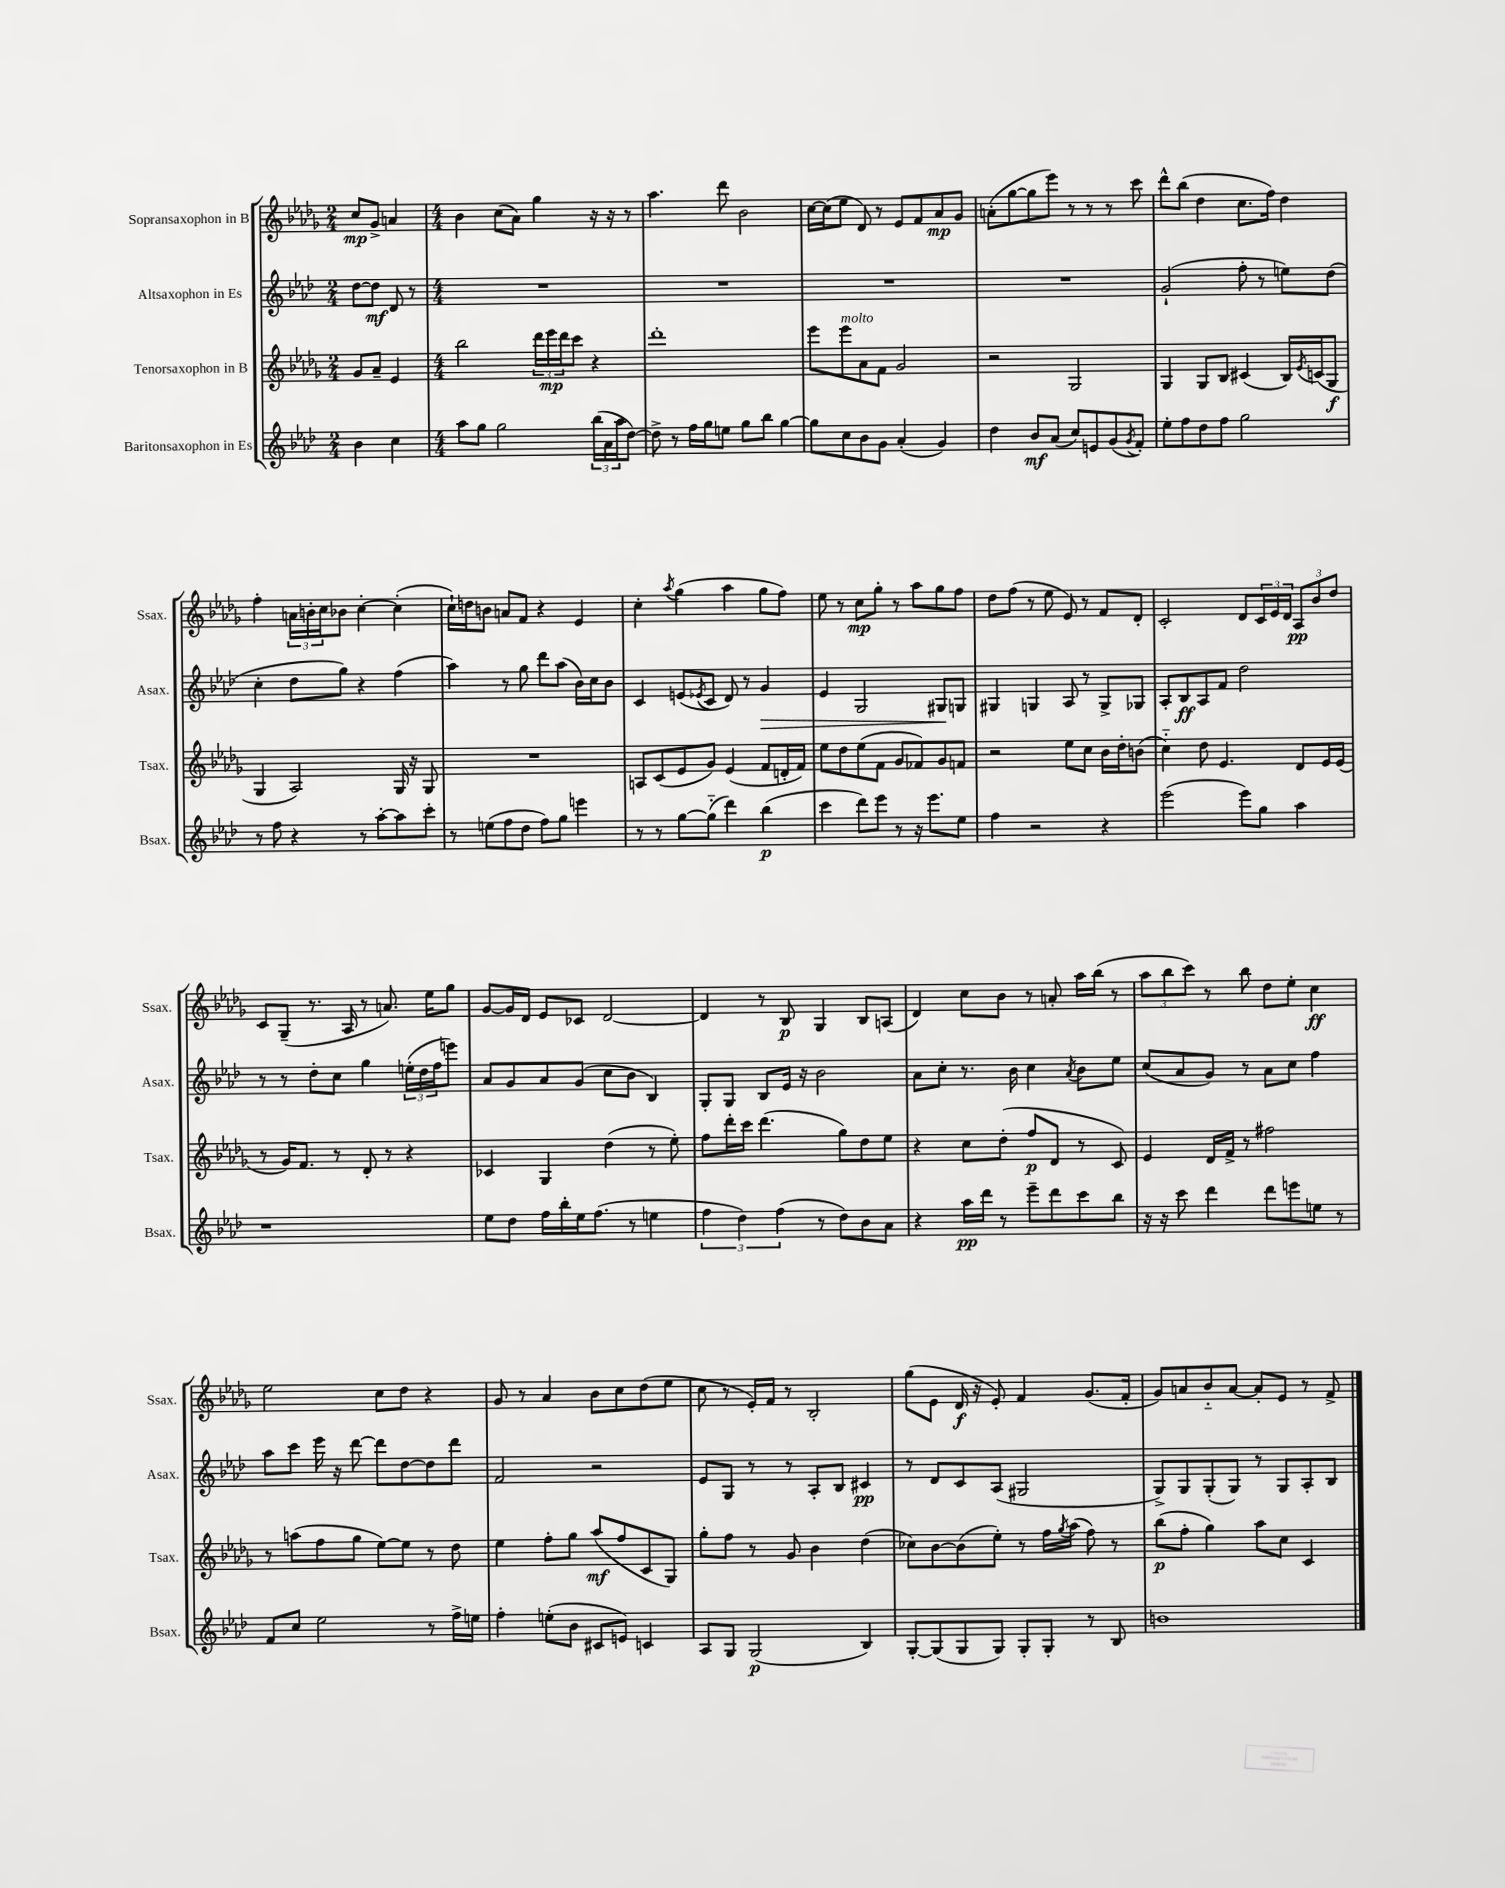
<<
\new StaffGroup <<
\new Staff = "s0" \with { instrumentName = "Sopransaxophon in B" shortInstrumentName = "Ssax." } {
    \clef treble \key des \major \numericTimeSignature \time 2/4
    c''8\mp ges'8-> a'4 |
    \numericTimeSignature \time 4/4 bes'4 c''8( aes'8) ges''4 r16 r16 r8 |
    aes''4. des'''8 bes'2 |
    c''16~ c''16( ees''8 des'8) r8 ees'8 f'8 aes'8\mp ges'8 |
    a'8-.( ges''8~ ges''8 ees'''8) r8 r8 r8 c'''8 |
    des'''8-^ bes''8( des''4 c''8. f''16) des''4 |
    f''4-. \tuplet 3/2 { a'16 b'16-. c''16 } bes'8 c''4~-. c''4-.( |
    c''16-!) d''16 b'8 a'8 f'8 r4 ees'4 |
    c''4-. \acciaccatura { aes''8 } ges''4( aes''4 ges''8 f''8) |
    ees''8 r8 c''8\mp ges''8-. r8 aes''8 ges''8 f''8 |
    des''8 f''8( r8 ees''8 ees'8) r8 f'8 des'8-. |
    c'2-. des'8 \tuplet 3/2 { c'16 ees'16 des'16 } \tuplet 3/2 { aes8\pp bes'8 des''8 } |
    c'8 ges8--( r8. aes16 r8 a'8.) ees''16 ges''8 |
    ges'8~ ges'16 des'16 ees'8 ces'8 des'2~ |
    des'4 r8 bes8\p ges4 bes8 a8( |
    des'4) c''8 bes'8 r8 a'8-. aes''16 bes''16( r8 |
    \tuplet 3/2 { aes''8 bes''8 c'''8) } r8 bes''8 des''8 ees''8-. c''4\ff |
    ees''2 c''8 des''8 r4 |
    ges'8 r8 aes'4 bes'8 c''8 des''8( ees''8 |
    c''8 r8 ees'16-.) f'16 r8 bes2-. |
    ges''8( ees'8 des'16\f r16 ees'8-.) f'4 ges'8.( f'16-. |
    ges'8) a'8 bes'8-_ a'8~ a'8-. ees'8 r8 f'8-> \bar "|." |
}
\new Staff = "s1" \with { instrumentName = "Altsaxophon in Es" shortInstrumentName = "Asax." } {
    \clef treble \key aes \major \numericTimeSignature \time 2/4
    des''8~ des''8\mf des'8 r8 |
    \numericTimeSignature \time 4/4 R1 |
    R1 |
    R1 |
    R1 |
    g'2-!( f''8-. r8 e''8) des''8( |
    c''4-. des''8 g''8) r4 f''4( |
    aes''4) r8 g''8 des'''8 aes''8( bes'16) c''16 bes'8 |
    c'4 e'8( \acciaccatura { ees'8 } c'8 des'8) r8 g'4\> |
    ees'4 g2 gis8\! g8 |
    gis4 g4 aes8 r8 g8-> ges8 |
    aes8-. bes8\ff aes8 f'8 des''2 |
    r8 r8 des''8-. c''8 g''4 \tuplet 3/2 { e''16-.( des''16 f''16 } e'''8) |
    aes'8 g'8 aes'8 g'8( c''8 bes'8 bes4) |
    g8-. g8 bes8 ees'16 r16 bes'2 |
    aes'8 c''8-. r8. bes'16 c''4 \acciaccatura { aes'8 } bes'8 ees''8 |
    c''8( aes'8 g'8) r8 aes'8 c''8 f''4 |
    aes''8 c'''8 ees'''16 r16 des'''8~ des'''8 des''8~ des''8 des'''8 |
    f'2 r2 |
    ees'8 g8 r8 r8 aes8-. bes8 cis'4\pp |
    r8 des'8 c'8 aes8( gis2 |
    g8->) g8 g8-.( g8) r8 g8 aes8-. bes8 \bar "|." |
}
\new Staff = "s2" \with { instrumentName = "Tenorsaxophon in B" shortInstrumentName = "Tsax." } {
    \clef treble \key des \major \numericTimeSignature \time 2/4
    ges'8 aes'8-- ees'4 |
    \numericTimeSignature \time 4/4 bes''2 \tuplet 3/2 { des'''16 ees'''16\mp des'''16 } c'''8 r4 |
    des'''1-. |
    ees'''8 ees'''8^\markup { \italic "molto" } aes'8 f'8 ges'2 |
    r2 ges2 |
    ges4 ges8 bes8 cis'4( bes16) \acciaccatura { ees'8 } c'16( ges8\f |
    ges4 aes2) ges16 r16 ges8 |
    R1 |
    a8 c'8( ees'8 ges'8) ees'4( f'8 d'16-. f'16) |
    ees''8 des''8 ees''8( f'8 ges'8 fes'8) ges'8 f'8 |
    r2 ees''8 c''8 bes'16 des''16-. b'8( |
    c''4-_) des''8 ees'4. des'8 ees'16 ees'16( |
    r8 ges'16) f'8. r8 des'8-. r8 r4 |
    ces'4 ges4 des''4( r8 ees''8-.) |
    f''8 des'''16-. c'''16 des'''4.( ges''8) des''8 ees''8 |
    r4 c''8 des''8-.( f''8\p des'8 r8 c'8) |
    ees'4 des'16 f'16-> r8 fis''2 |
    r8 a''8( f''8 ges''8 ees''8~) ees''8 r8 des''8 |
    ees''4 f''8-. ges''8 aes''8\mf( f''8 c'8 ges8) |
    ges''8-. f''8 r8 ges'8 bes'4 des''4( |
    ces''8) bes'8~ bes'8( ees''8-.) r8 f''16 \acciaccatura { ges''8 } aes''16( f''8) r8 |
    bes''8\p( f''8-. ges''4) aes''8 c''8 c'4 \bar "|." |
}
\new Staff = "s3" \with { instrumentName = "Baritonsaxophon in Es" shortInstrumentName = "Bsax." } {
    \clef treble \key aes \major \numericTimeSignature \time 2/4
    bes'4 c''4 |
    \numericTimeSignature \time 4/4 aes''8 g''8 g''2 \tuplet 3/2 { bes''16( aes'16 aes''16 } des''8~) |
    des''8-> r8 f''16 g''16 e''8 g''8 bes''8 g''4~ |
    g''8 c''8 bes'8 g'8 aes'4-.( g'4) |
    des''4 bes'8\mf aes'8( c''8) e'8 g'8( \acciaccatura { g'8 } f'8-.) |
    ees''8-. f''8 des''8 f''8 g''2 |
    r8 f''8 r4 r8 aes''8~-. aes''8 c'''8-. |
    r8 e''8( f''8 des''8 f''8) g''8 e'''4 |
    r8 r8 g''8~ g''8-_( des'''4) bes''4\p( |
    c'''4 des'''8) ees'''8 r8 r16 ees'''8. ees''8 |
    f''4 r2 r4 |
    ees'''2( ees'''8) g''8 aes''4 |
    r1 |
    ees''8 des''8 f''16 bes''16-. ees''16 f''8.( r8 e''4 |
    \tuplet 3/2 { f''4 des''4) f''4( } r8 des''8) bes'8 aes'8 |
    r4 aes''16\pp des'''16 r8 ees'''8-- des'''8 c'''8 bes''8 |
    r16 r16 c'''8 des'''4 des'''8 e'''8 e''8 r8 |
    f'8 c''8 ees''2 r8 f''16-> e''16 |
    f''4-. e''8-.( bes'8 cis'8 e'8) c'4 |
    aes8 g8 g2\p( bes4) |
    g8~-. g8( g8 g8) g8-. g8-. r8 bes8 |
    b'1 \bar "|." |
}
>>
>>
\layout { \context { \Score \remove "Bar_number_engraver" } }
